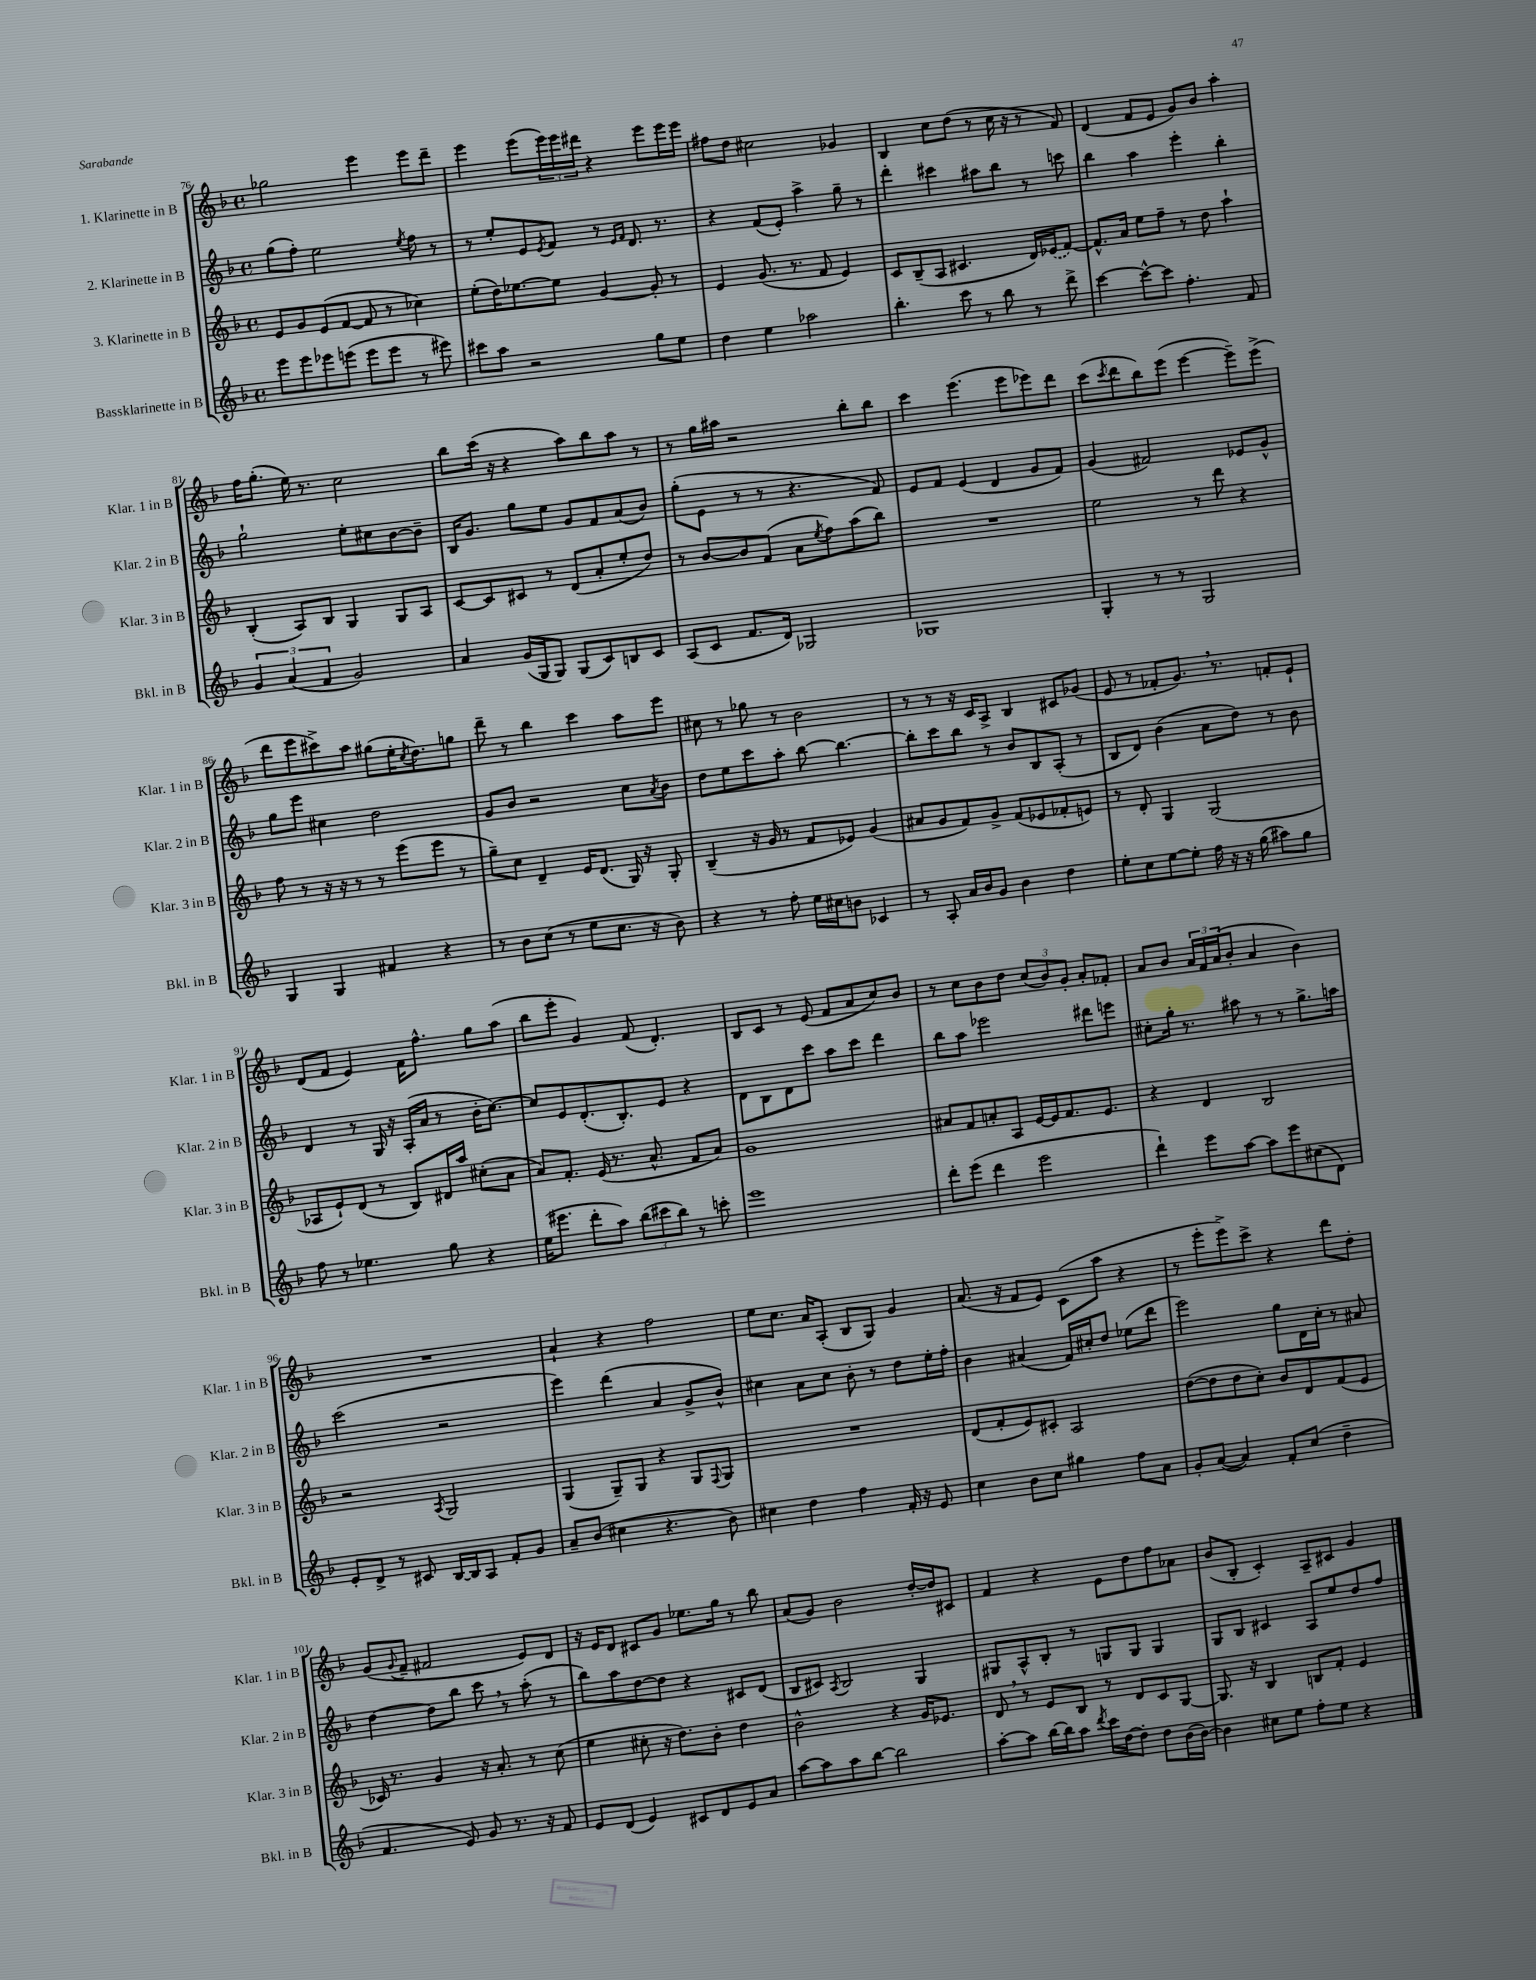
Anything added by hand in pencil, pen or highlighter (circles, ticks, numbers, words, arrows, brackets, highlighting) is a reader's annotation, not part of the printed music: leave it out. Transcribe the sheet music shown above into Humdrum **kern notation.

**kern	**kern	**kern	**kern
*staff4	*staff3	*staff2	*staff1
*clefG2	*clefG2	*clefG2	*clefG2
*k[b-]	*k[b-]	*k[b-]	*k[b-]
*M4/4	*M4/4	*M4/4	*M4/4
*met(c)	*met(c)	*met(c)	*met(c)
8eee	8e	(8gg	2gg-
8eee	8g	8ff')	.
8eee-	(8e	2ee	.
(8eee	[8f	.	.
8eee	8f]	.	4eee
8eee	8r	.	.
.	.	8qee	.
8r	4cc-)	8ff	8eee
8eee#)	.	8r	8ddd~
=	=	=	=
8ccc#	(8ee'	8r	4eee
8aa	16dd)	8ee'	.
.	[8.ee-	.	.
2r	.	8e	(8eee
.	.	8qe	.
.	8ee-]	8f	24eee)
.	.	.	24eee
.	.	.	24ddd#
.	[4g	8r	4r
.	.	16qqe	.
.	.	16qqf	.
.	.	8.d	.
8gg	8g']	.	8eee
.	.	8.r	.
8ee	8r	.	16eee
.	.	.	16eee
=	=	=	=
4dd	4e	4r	8ff#
.	.	.	8dd
4ee	(8.g	(8f	2cc#
.	.	8e')	.
.	8.r	.	.
2aa-	.	4aa^	.
.	8f	.	.
.	4e)	8gg~	4g-
.	.	8r	.
=	=	=	=
4.bb-'	8c	4ddd'	4B-
.	(8B-~	.	.
.	8A	4ccc#	8cc
8ccc	4.c#	.	(8dd
8r	.	8aa#	8r
8bb-	.	8bb-	16cc
.	.	.	16r
8r	16d)	8r	8r
.	(16e-	.	.
8ddd^	[8f)	8ccc	8f)
=	=	=	=
[4ccc	8.f^^]	4bb-	(4d
.	16a	.	.
8ccc^^_	8ee	4aa	8f
8ccc]	8ff~	.	8e
4.ff'	8r	4eee'	8g)
.	8dd	.	8b-
.	4aa`	4bb-'	4aa'
8f	.	.	.
=	=	=	=
6g	(4B-'	2gg`	16ff
.	.	.	(8.gg'
(6a	.	.	.
.	8A)	.	16ee)
.	.	.	8.r
6f	.	.	.
.	8B-	.	.
2g)	4G	8ee'	2cc
.	.	8cc#	.
.	8G	[8b-	.
.	8A	8b-~]	.
=	=	=	=
4a	[8c	16B-	8bb-
.	.	8.g	.
.	8c]	.	(16ccc
.	.	.	16r
(16g	8c#	8gg	4r
16G	.	.	.
8G)	8r	8ee	.
(8G	(8d	8g	8aa)
8c)	8a'	8f	8bb-
8B	8ee'	(8a	8aa
8c	8dd)	8b-)	8r
=	=	=	=
(8A	8r	(8gg'	8r
8c	[8b-	8e	16gg
.	.	.	16aa#
8.f	8b-]	8r	2r
.	(8f	8r	.
16d)	.	.	.
2G-	8a	4.r	.
.	8qee	.	.
.	8ff)	.	.
.	(8aa	.	8bb-'
.	8bb-)	8f)	8bb-
=	=	=	=
1G-	1r	8e	4ccc
.	.	8f	.
.	.	(4e	(4.eee
.	.	4d	.
.	.	.	8eee
.	.	8g	8eee-)
.	.	8f)	8ddd
=	=	=	=
4G'	2ee	(4g	(8ccc
.	.	.	8qccc
.	.	.	8ddd
8r	.	2f#)	8bb-)
8r	.	.	(8eee
2G	8r	.	[4eee
.	8ddd	.	.
.	4r	8e-	8eee~])
.	.	8g^^	(8eee^
=	=	=	=
4G	8ff	8gg	8ddd
.	8r	8eee	8eee
4G	16r	4cc#	8ccc#^)
.	16r	.	.
.	8r	.	8aa
4f#	8r	2dd	(8gg#
.	(8eee	.	16ee'
.	.	.	8qcc
.	.	.	8.dd)
4r	8eee	.	.
.	8r	.	8gg
=	=	=	=
8r	8gg~)	8g	8ddd~
8b-	8cc	8b-	8r
(8cc	4d~	2r	4bb-
8r	.	.	.
8ee	16e	.	4ccc
.	(8.d	.	.
8.cc	.	.	.
.	16G)	8cc	8aa
16r	16r	.	.
.	.	8qa	.
8b-)	8G'	8b-	8eee
=	=	=	=
4r	(4B-~	8dd	8cc#
.	.	8ee	8r
8r	16r	8ccc	8gg-
.	16g	.	.
8ff'	8r	8aa'	8r
16ee	8f	[8bb-	2b-
16cc#	.	.	.
8b	8e-)	4.bb-_	.
4c-	(4g	.	.
=	=	=	=
8r	8a#	8bb-']	8r
8A'	8g	8ccc	8r
16a	8f)	8bb-	16r
16b-	.	.	16c
8g	8g^	8r	8A^
4b-	(8f	8b-	4B-
.	8e-	8B-	.
4dd	8f-'	(8A'	8c#
.	8e)	8r	(8g-
=	=	=	=
8ee'	8r	8B-	8e
8cc	8d'	8d)	8r
[8ee	4G	(4b-	8f-'
8ee']	.	.	8.g)
16ff	(2G	8a	.
16r	.	.	8.r
16r	.	8dd)	.
(16gg	.	.	.
8aa#)	.	8r	8f'
8gg	.	8b-	8e`
=	=	=	=
8ff	8A-	4d	(8d
8r	8e`)	.	8f
4.ee-	(8d	8r	4e)
.	8r	16G	.
.	.	16r	.
.	8B-)	(16A'	16f
.	.	16a	8.ff^^
8gg	16d#	8r	.
.	16aa	.	.
4r	(8cc#'	16b-'	8gg
.	.	[8.cc)	.
.	8a	.	(8aa
=	=	=	=
(16ee	8a)	8cc]	8bb-
8.eee#	.	.	.
.	8.f'	8e	8eee'
8ddd'	.	(8.d'	4g)
.	(16e	.	.
8aa)	8.r	.	.
.	.	8.B-')	.
(12bb-	.	.	(8f
.	8.a^^	.	.
12ccc#	.	.	.
.	.	8e	4.d')
12bb-)	.	.	.
8r	8f	4r	.
8ccc'	8a)	.	.
=	=	=	=
1eee	1g	8d	8B-
.	.	8B-	8c
.	.	8d	8r
.	.	8ccc	(8e
.	.	8aa	8f
.	.	8ccc	8a
.	.	4ddd	8cc)
.	.	.	8b-
=	=	=	=
8ddd'	8a#	8bb-	8r
(8eee	8f	8aa	8cc
4ddd	8a'	2eee-	8b-
.	8A	.	8dd
2eee	[16e	.	(12cc
.	16e]	.	.
.	.	.	12b-)
.	8.f	.	.
.	.	.	12g'
.	.	8ddd#	8a'
.	8.e	.	.
.	.	8eee	8f-'
=	=	=	=
4ddd`)	4r	8cc#'	8a
.	.	16gg'	8b-
.	.	8.r	.
8eee	4d	.	24a
.	.	.	24f
.	.	.	(24a
[8aa	.	8aa#	8b-'
8aa]	2B-	8r	4a
8eee	.	8r	.
(8cc#	.	8.gg^	4b-)
8d)	.	.	.
.	.	16aa	.
=	=	=	=
8e'	2r	(2ccc	1r
8d^	.	.	.
8r	.	.	.
8c#	.	.	.
.	8qA	.	.
[16B-	2G	2r	.
16B-]	.	.	.
8A	.	.	.
8f'	.	.	.
8g	.	.	.
=	=	=	=
8a~	(4G	4eee)	4a`
(8b-	.	.	.
4cc#	8G~)	(4ddd	4r
.	8G	.	.
4.r	4r	4a	2ff
.	8G	8g^	.
.	8qqF	.	.
8b-)	8G	8b-^^)	.
=	=	=	=
4cc#	1r	4cc#	8ee
.	.	.	8.cc
4dd	.	8a	.
.	.	.	16a
.	.	8cc#	(8A'
4ff	.	8b-'	8B-
.	.	8r	8G)
16f'	.	8dd	4g
16r	.	.	.
8e	.	16ee'	.
.	.	16ff'	.
=	=	=	=
4cc	(8d	4b-	(8.a
.	8f'	.	.
.	.	.	16r
8b-	8e)	(4a#	8f
8cc	8c#'	.	8e)
4gg#	2A	16f)	(8c
.	.	16cc#'	.
.	.	8dd	8aa
8ff	.	(8ee-	4r
8a	.	8ddd	.
=	=	=	=
8g'	([8dd	2eee)	8r
([8a	8dd]	.	8eee'
4a])	8dd	.	8eee^)
.	8cc')	.	8ccc^
8f'	8b-	8gg	4r
(8cc	8d	16d	.
.	.	16cc'	.
4dd~	(8f	8r	8ddd
.	8e	8a#	8dd'
=	=	=	=
4.f	16c-)	[4dd	(8g
.	8.r	.	.
.	.	.	8qqg
.	.	.	8f~
.	4g	8dd]	2f#
8e)	.	8bb-	.
8g	16r	8ccc	.
.	8.a'	.	.
8.r	.	8r	.
.	8r	(8aa'	8e)
16r	.	.	.
8f	(8cc	8r	8d
=	=	=	=
8e	4ee	8bb-)	16r
.	.	.	16e
(8d	.	8aa	8d
4e)	8cc#'	[8dd	8c#
.	16r	8dd]	8g
.	8.dd)	.	.
8c#	.	4r	8.ee-
8d	8b-'	.	.
.	.	.	16gg
8e	4dd	8c#	8r
8a	.	(8d	8bb-
=	=	=	=
[8aa	2b-^^	8B-	(8a
8aa]	.	8c#)	8g)
.	.	8qA	.
8aa	.	2B-	2b-
[8bb-	.	.	.
2bb-]	4r	.	.
.	16g	4G	[16dd'
.	8.e-	.	16dd]
.	.	.	8c#
=	=	=	=
[8aa'	8d	8G#	4f
8aa]	8r	8A^^	.
[16bb-	8e	8B-'	4r
16bb-]	.	.	.
8aa	8B-	8r	.
8qddd	.	.	.
16ccc	8r	8G	8e
[16dd	.	.	.
8dd']	8d	8G	8dd
8dd	8c	4G	8ff
(16b-	[8G	.	8a-
[16b-)	.	.	.
=	=	=	=
4b-]	8.G]	8G	(8b-
.	.	8B-	8B-'
.	16r	.	.
8cc#	4B-	4c#	4c')
8ee	.	.	.
8ff'	8B	8A	8A~
8ee	8f'	8ee	8c#
4r	4e	8dd	4g
.	.	8ff	.
==	==	==	==
*-	*-	*-	*-
